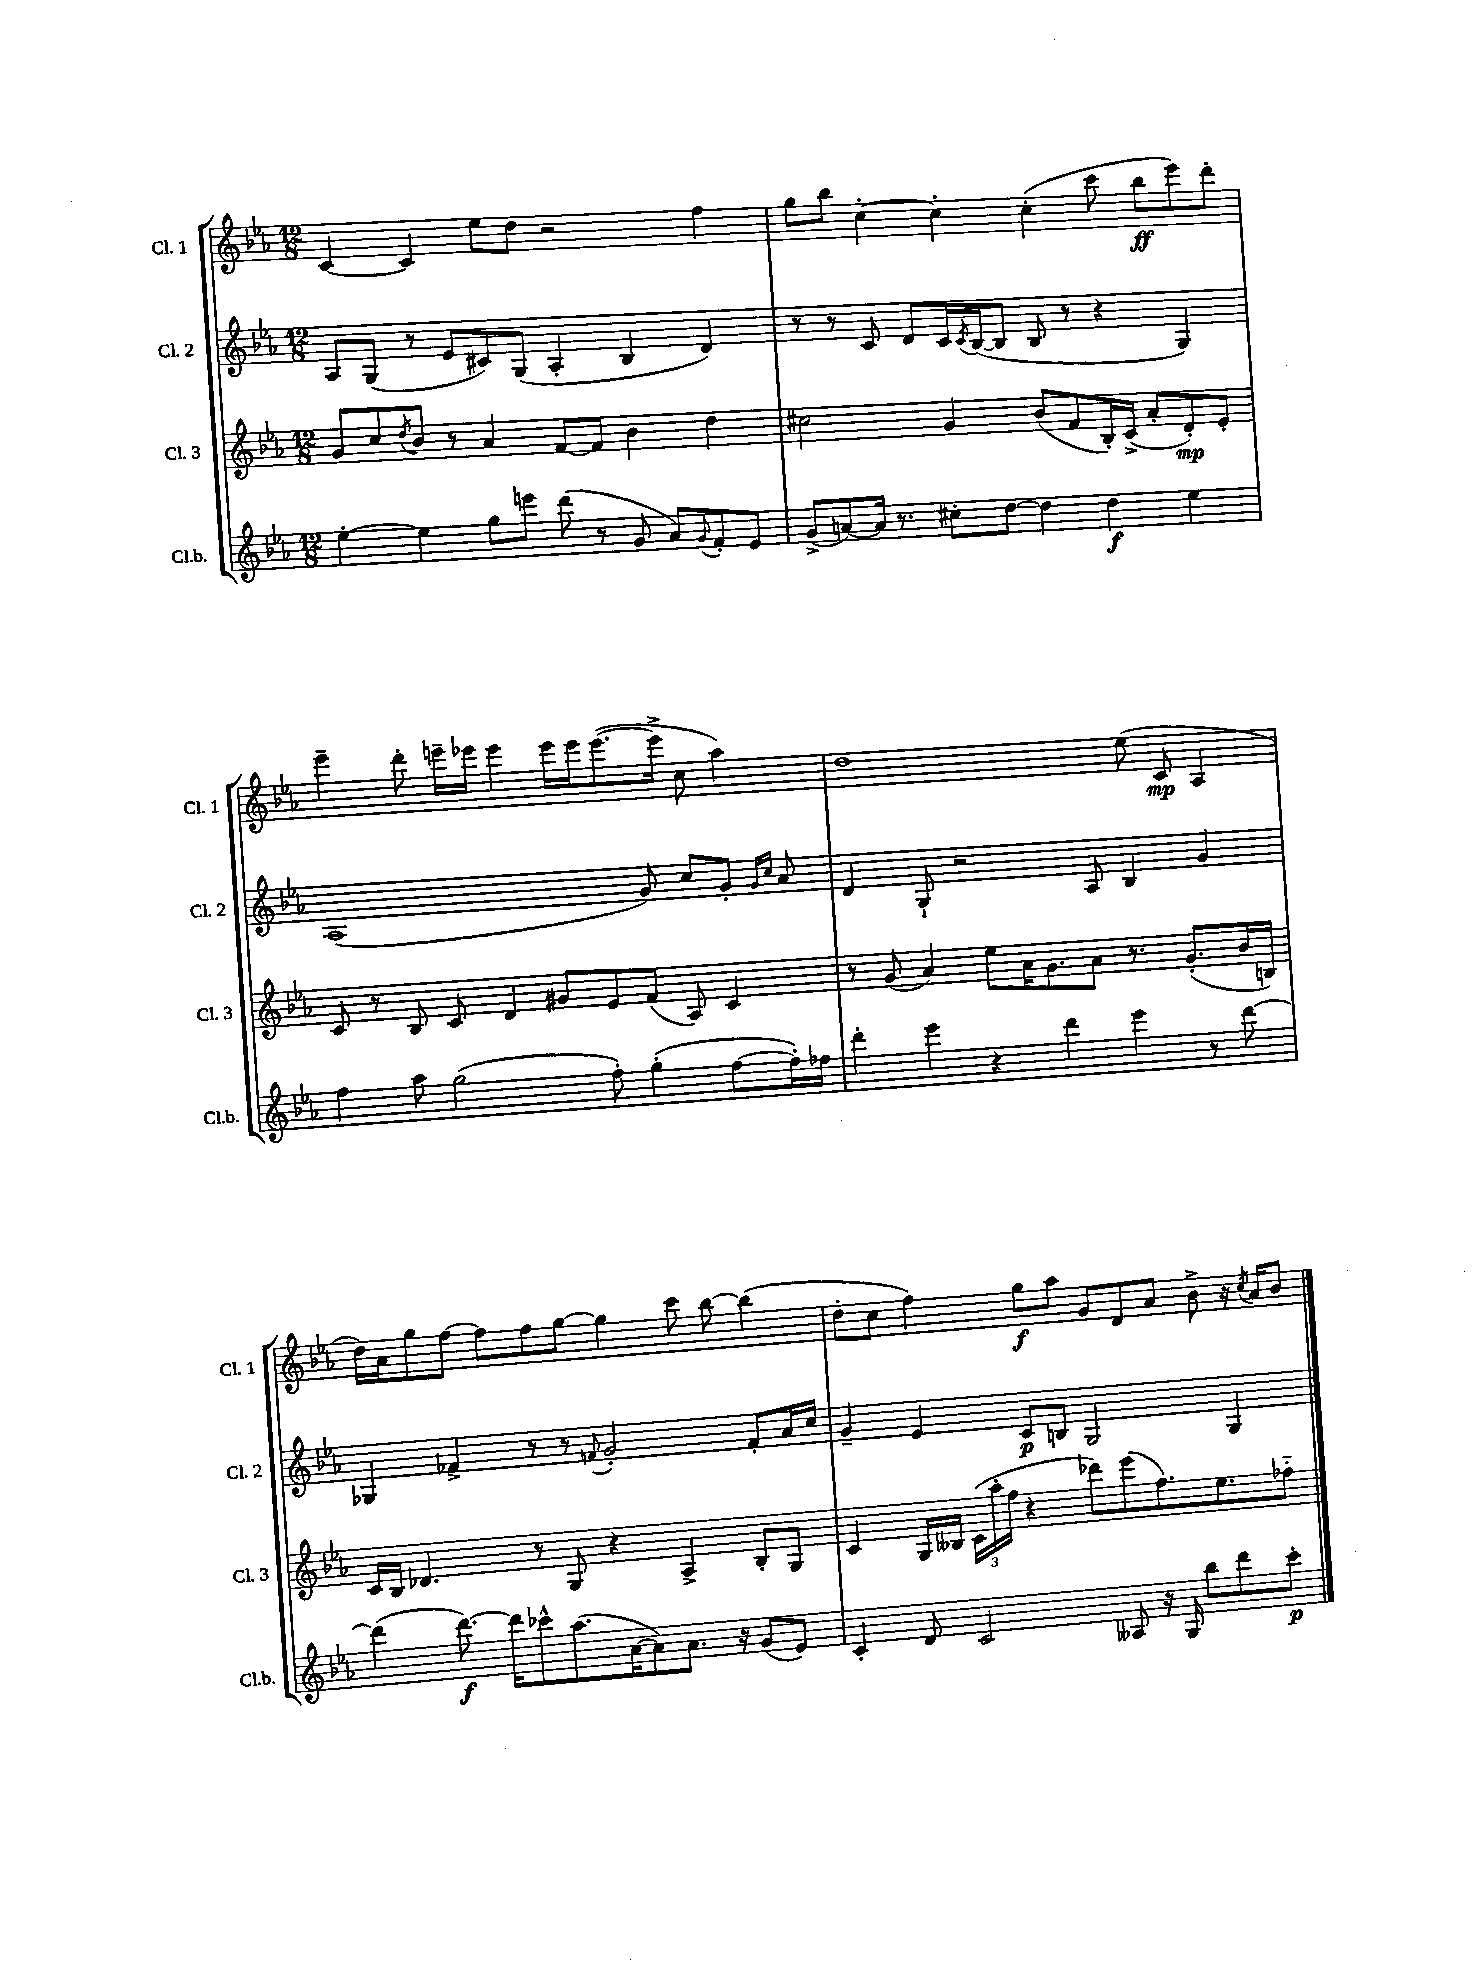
<<
\new StaffGroup <<
\new Staff = "s0" \with { instrumentName = "Cl. 1" shortInstrumentName = "Cl. 1" } {
    \clef treble \key ees \major \numericTimeSignature \time 12/8
    c'4~ c'4 ees''8 d''8 r2 f''4 |
    g''8 bes''8 c''4~-. c''4-. c''4-.( c'''8 bes''8\ff ees'''8) d'''8-. |
    ees'''4-- d'''8-. e'''16-- ees'''16 ees'''4 ees'''16 ees'''16 ees'''8.~( ees'''16-> c''8 aes''4) |
    d''1 ees''8( c'8\mp aes4 |
    d''16) aes'16 g''8 f''8~ f''8 f''8 g''8~ g''4 c'''8 bes''8~ bes''4( |
    d''8-. c''8 f''4) g''8\f aes''8 g'8 d'8 aes'8 bes'8-> r16 \acciaccatura { c''8 } aes'16 bes'8 \bar "|." |
}
\new Staff = "s1" \with { instrumentName = "Cl. 2" shortInstrumentName = "Cl. 2" } {
    \clef treble \key ees \major \numericTimeSignature \time 12/8
    aes8 g8( r8 ees'8 cis'8) g8( aes4-. bes4 d'4) |
    r8 r8 c'8 d'8 c'16 \acciaccatura { c'8 } bes16~( bes8 bes8 r8 r4 g4) |
    aes1( g'8) c''8 g'8-. \grace { g'16 c''16 } aes'8 |
    d'4 g8-! r2 aes8 bes4 g'4 |
    ges4 fes'4-> r8 r8 \appoggiatura { f'8 } g'2-. f'8-. aes'16 c''16 |
    g'4-- ees'4 c'8\p b8 g2 g4 \bar "|." |
}
\new Staff = "s2" \with { instrumentName = "Cl. 3" shortInstrumentName = "Cl. 3" } {
    \clef treble \key ees \major \numericTimeSignature \time 12/8
    g'8 c''8 \acciaccatura { d''8 } bes'8 r8 aes'4 f'8~ f'8 bes'4 d''4 |
    cis''2 g'4 bes'8( f'8 bes16-.) c'16->( aes'8-. d'8-.\mp) ees'8-. |
    c'8 r8 bes8 c'8 d'4 gis'8 ees'8 f'8( aes8) c'4 |
    r8 g'8( aes'4) ees''8 aes'16 g'8. aes'8 r8. g'8.-.( bes'16 b16) |
    c'16 bes16 des'4. r8 g8 r4 aes4-> bes8-. g8 |
    c'4 g16 beses16 \tuplet 3/2 { c'16( aes''16-. f''16 } r4 des'''8) ees'''8( f''8.) ees''8. fes''8-_ \bar "|." |
}
\new Staff = "s3" \with { instrumentName = "Cl.b." shortInstrumentName = "Cl.b." } {
    \clef treble \key ees \major \numericTimeSignature \time 12/8
    ees''4~-. ees''4 g''8 e'''8 d'''8( r8 g'8 aes'8) \appoggiatura { g'8 } f'8-. ees'8 |
    g'8->( a'8~) a'16 r8. cis''8-. d''8~ d''4 d''4\f ees''4 |
    f''4 aes''8 g''2( f''8-.) g''4-.( f''8~ f''16-.) fes''16 |
    d'''4-. ees'''4 r4 d'''4 ees'''4 r8 d'''8~ |
    d'''4( d'''8.~\f) d'''16 ces'''8-^ aes''8.( aes'16~ aes'8) aes'8. r16 g'8( ees'8) |
    c'4-. d'8 c'2 aeses8 r16 g16 bes''8 d'''8 c'''8-.\p \bar "|." |
}
>>
>>
\layout { \context { \Score \remove "Bar_number_engraver" } }
